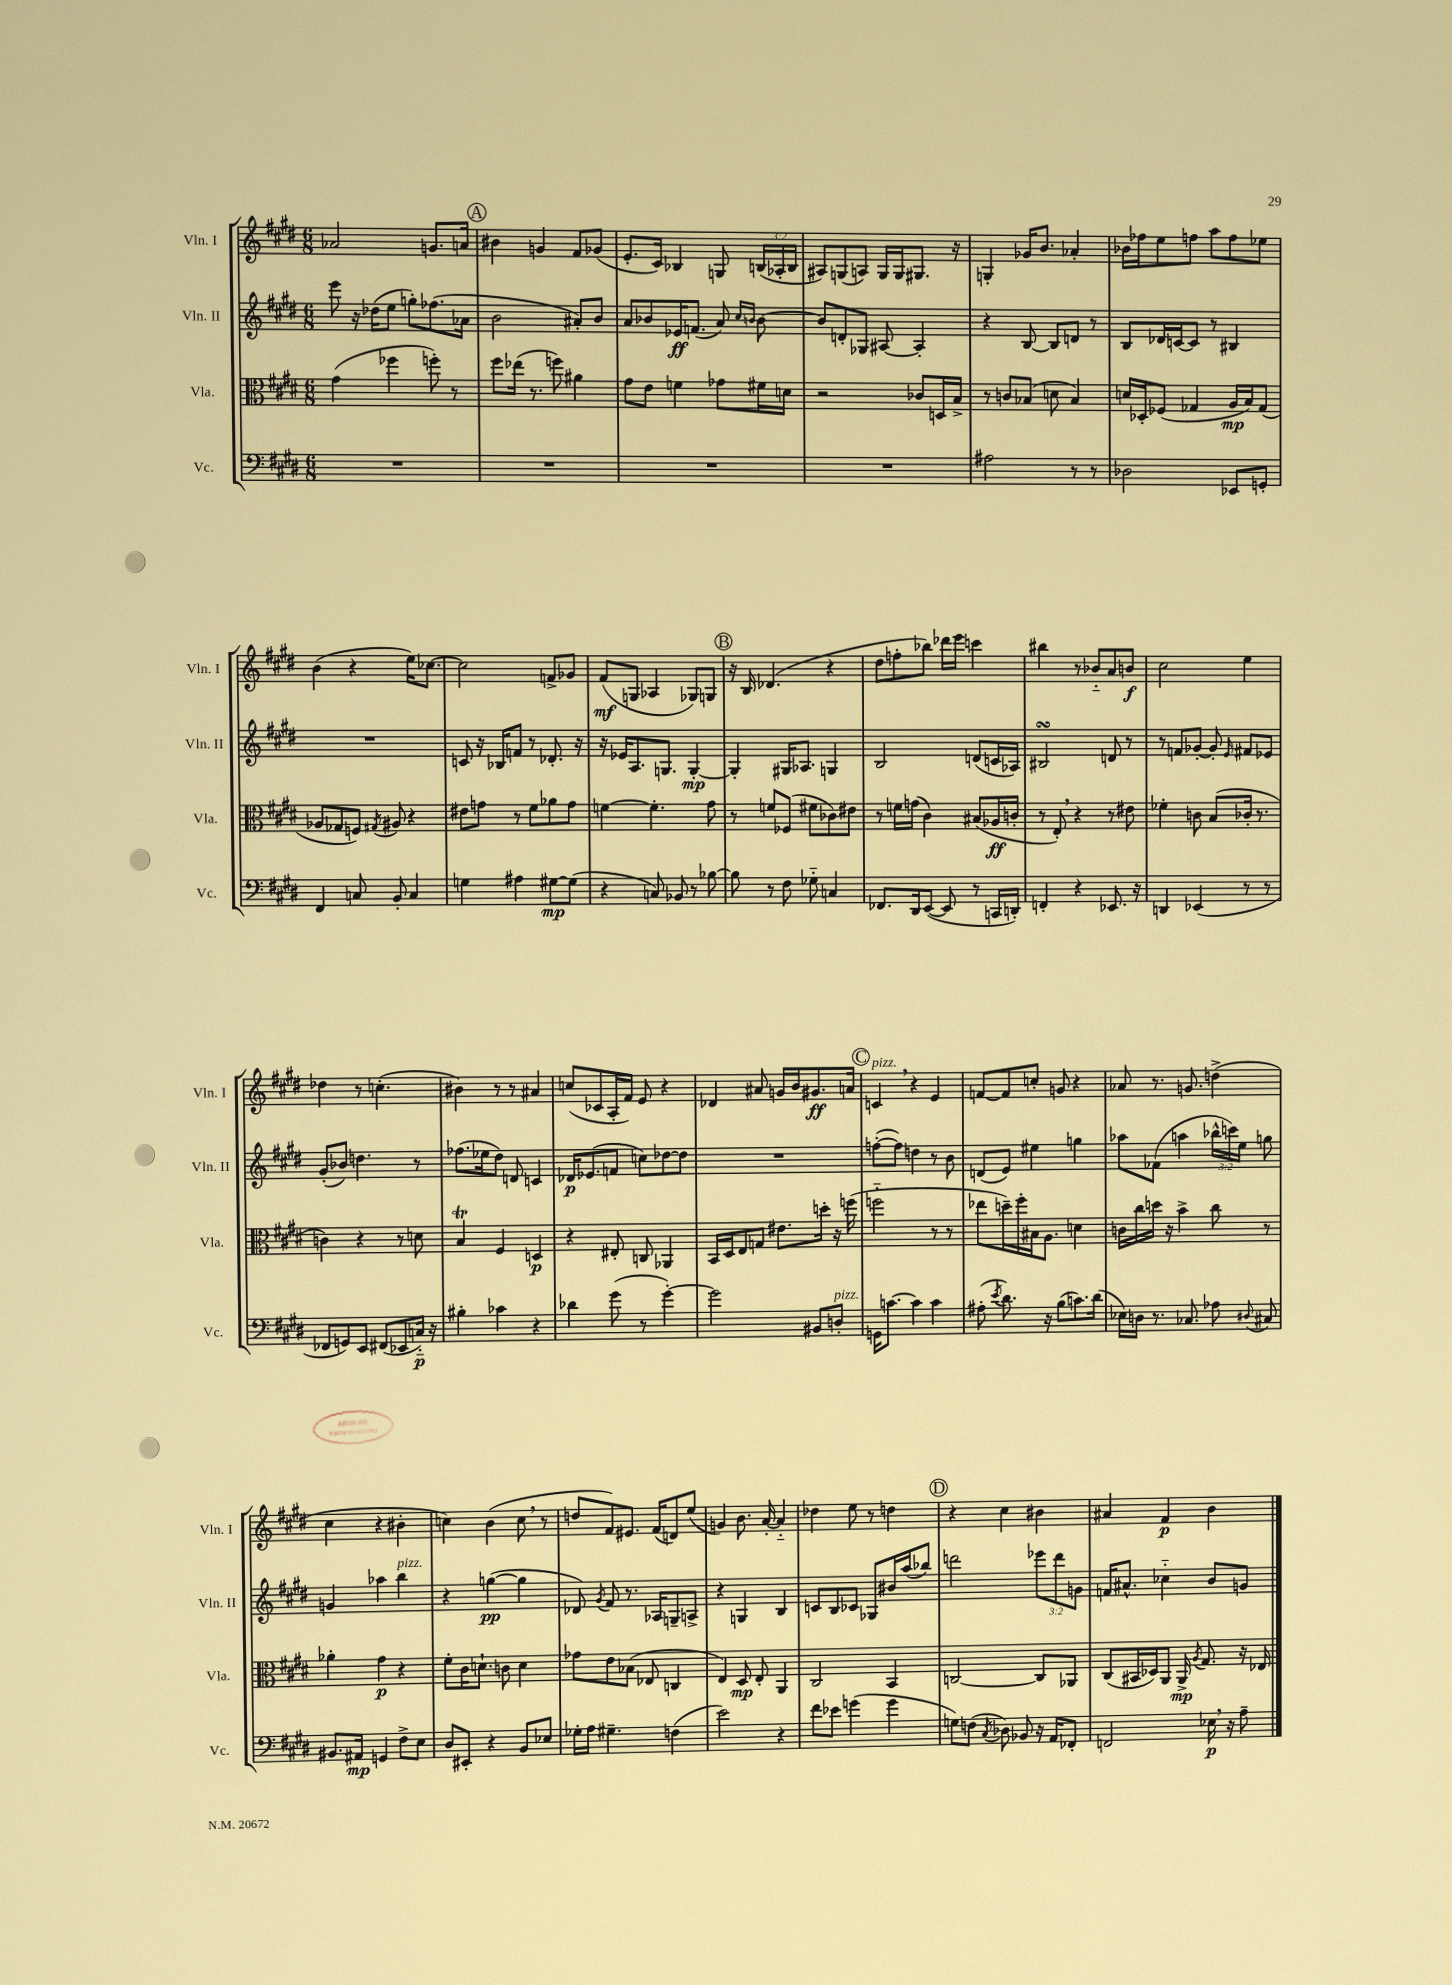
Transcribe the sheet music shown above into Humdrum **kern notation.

**kern	**kern	**kern	**kern
*staff4	*staff3	*staff2	*staff1
*clefF4	*clefC3	*clefG2	*clefG2
*k[f#c#g#d#]	*k[f#c#g#d#]	*k[f#c#g#d#]	*k[f#c#g#d#]
*M6/8	*M6/8	*M6/8	*M6/8
2.r	(4g#	8eee	2a-
.	.	16r	.
.	.	(16dd-	.
.	4ff-	8ee	.
.	.	8gg')	.
.	8ff')	(8.ff-	8.g
.	8r	.	.
.	.	16a-	16a
=	=	=	=
2.r	8ff#	2b	4b#
.	(16ee-	.	.
.	8.r	.	.
.	.	.	4g
.	8ff)	.	.
.	4a#	8a#')	8f#
.	.	8b	(8g-
=	=	=	=
2.r	8g#	8a	8.e'
.	8e	8b-	.
.	.	.	16c#)
.	4f	16e-	4B-
.	.	(8.f	.
.	8g-	8a)	8G
.	.	16qqcc#	.
.	.	16qqb	.
.	16f#	[8b	(24B
.	.	.	24A-'
.	16d	.	.
.	.	.	24B
=	=	=	=
2.r	2r	8b]	8A#)
.	.	8d'	(8G
.	.	8G-	8A)
.	.	[8A#	16G
.	.	.	16G
.	8c-	4A#']	8.G#
.	16D	.	.
.	16B^	.	16r
=	=	=	=
2A#	8r	4r	4G'
.	8c	.	.
.	(8B-	[8B	16g-
.	.	.	8.b
.	8d	8B]	.
8r	4B-)	8d	4a-'
8r	.	8r	.
=	=	=	=
2D-	16d	8B	16b-
.	16D-'	.	16ff-
.	(8F-	16d-	8ee
.	.	[16c	.
.	4G-	8c]	8ff
.	.	8r	8aa
8EE-	16A	4B#	8ff
.	16B)	.	.
8GG'	(8G-	.	8ee-
=	=	=	=
4FF#	8A-	2.r	(4b
.	8G-	.	.
8C	8F)	.	4r
.	8qG#	.	.
8BB'	8A#	.	.
4C	4r	.	16ee)
.	.	.	[8.cc-
=	=	=	=
4G	8e#	8c	2cc-]
.	8g	16r	.
.	.	16B-	.
4A#	8r	8f	.
.	8f#	8r	.
[8G#	8a-	8.d-'	8f^
(8G#]	8g	.	8g-
.	.	16r	.
=	=	=	=
4r	[4f	16r	(8f#
.	.	16e-	.
.	.	8.A	8G
8C)	4.f']	.	4A-
.	.	8.G	.
8BB-	.	.	.
8r	.	[4G'	8G-)
[8B-	8g#	.	8G
=	=	=	=
8B-]	8r	4G']	16r
.	.	.	16B
8r	8f	.	(4.d-
8F#	(8F-	16G#	.
.	.	8.A-	.
8G-'~	8f#	.	.
4C	8c-)	4G	4r
.	8e#	.	.
=	=	=	=
8.FF-	8r	2B	8dd#
.	16f	.	8ff'
16DD#	(16g	.	.
([8EE	4c#)	.	8bb-)
8EE]	.	.	16ddd-
.	.	.	16eee
8r	(8B#	(8d	4ccc
16CC	16A-	16c	.
16DD')	16c'	16A-)	.
=	=	=	=
4FF'	8r	2B#	4bb#
.	8E')	.	.
4r	4r	.	8r
.	.	.	8b-'~
8.EE-	8r	8d	8a
.	8e#	8r	8b
16r	.	.	.
=	=	=	=
4DD	4f-'	8r	2cc#
.	.	8f	.
(4EE-	8c	[8g-'	.
.	(8B	8g-']	.
.	.	16qqe	.
8r	16c-'	8f#	4ee
.	8.r	.	.
8r	.	8e-	.
=	=	=	=
8FF-	4c)	(8g#'	4dd-
8GG)	.	8b-)	.
8EE	4r	4.dd	8r
(8FF#	.	.	(4.cc'
8EE-	8r	.	.
16C'~)	8d	8r	.
16r	.	.	.
=	=	=	=
4B#'	4B	(8.ff-	4b#)
.	.	16ee-	.
4c-	4F#	8dd#)	8r
.	.	8d	8r
4r	4D	4c	4a#
=	=	=	=
4d-	4r	16d-	(8cc
.	.	(8.e-	.
.	.	.	8c-
(8g#	8E#'	8f	16A'
.	.	.	16f#)
8r	8C	8cc)	8e
[4g#')	4AA-	[8dd-	4r
.	.	8dd-]	.
=	=	=	=
2g#]	16BB	2.r	4d-
.	16D#	.	.
.	8E	.	.
.	8G	.	8a#
.	8.e#	.	16g
.	.	.	16b
8BB#	.	.	8.g#
.	16dd'	.	.
8D'	16r	.	.
.	(16ff	.	16a
=	=	=	=
16GG	2ff'~	([8ff'	4c
[8.c	.	.	.
.	.	8ff])	.
4c]	.	4dd	4r
4c	8r	8r	4e
.	8r	8b	.
=	=	=	=
(8A#'	8ee-	(8d	[8f
8qe	.	.	.
8.d#)	16dd~)	8e)	8f]
.	16ff#'	.	.
.	16B#	4ee#	8cc'
16r	8.A	.	.
(8B	.	.	8g
8.c)	4d	4gg	4r
(16d#	.	.	.
=	=	=	=
16E-)	16c	8aa-	8a-
16D	16cc#	.	.
8.r	16dd	(8f-	8.r
.	16r	.	.
.	4b^	4aa	.
8.C-	.	.	8.g
8A-	8cc#	24bb-^^	(4dd^
.	.	24ccc)	.
.	.	24ee	.
8qqD#	.	.	.
8C#	8r	8gg	.
=	=	=	=
8.BB#	4a-'	4g	4cc#
16AA#	.	.	.
4GG	4g#	4aa-	4r
8F#^	4r	4bb	4b#'
8E	.	.	.
=	=	=	=
8D#	8f#'	4r	4cc)
8EE#'	16c#	.	.
.	8.d`	.	.
4r	.	([4gg	(4b
.	8c	.	.
8BB	4d	4gg]	8cc
8E-	.	.	8r
=	=	=	=
16G-'	8g-	8d-)	8dd
16A	.	.	.
.	.	8qg#	.
4.G#~	8e	8f#	8f#)
.	(8B-	8.r	8.e#
.	8E-	.	.
.	.	16A-	(16f#
(4F	4C	8G~	8d)
.	.	8A^	(8ee
=	=	=	=
2e)	4E)	4r	4g)
.	8D#	4G	8.b
.	8E'	.	.
.	.	.	[16a'
4r	4AA	4B	4a'~]
=	=	=	=
8f#	2C#	8c	4dd-
8e-	.	8B	.
(4g	.	8c-	8ee
.	.	8G-	8r
4g	4BB	16b#	4dd
.	.	(16aa	.
.	.	8bb-)	.
=	=	=	=
8G)	[2C	2ddd	4r
(8F	.	.	.
8qC#	.	.	.
8D-)	.	.	4cc#
8BB-	.	.	.
16r	8C]	12eee-	4b#
16AA	.	.	.
.	.	12ddd	.
8FF-'	8AA-	.	.
.	.	12g	.
=	=	=	=
2FF	(8C#	16f	4a#
.	.	8.a#^^	.
.	16BB#	.	.
.	16D-)	.	.
.	8AA	4cc-'~	4f#
.	16AA^	.	.
.	8qA	.	.
.	8.G#	.	.
16E-	.	8b	4b
16r	.	.	.
8A~	16r	8g	.
.	16E-	.	.
==	==	==	==
*-	*-	*-	*-
